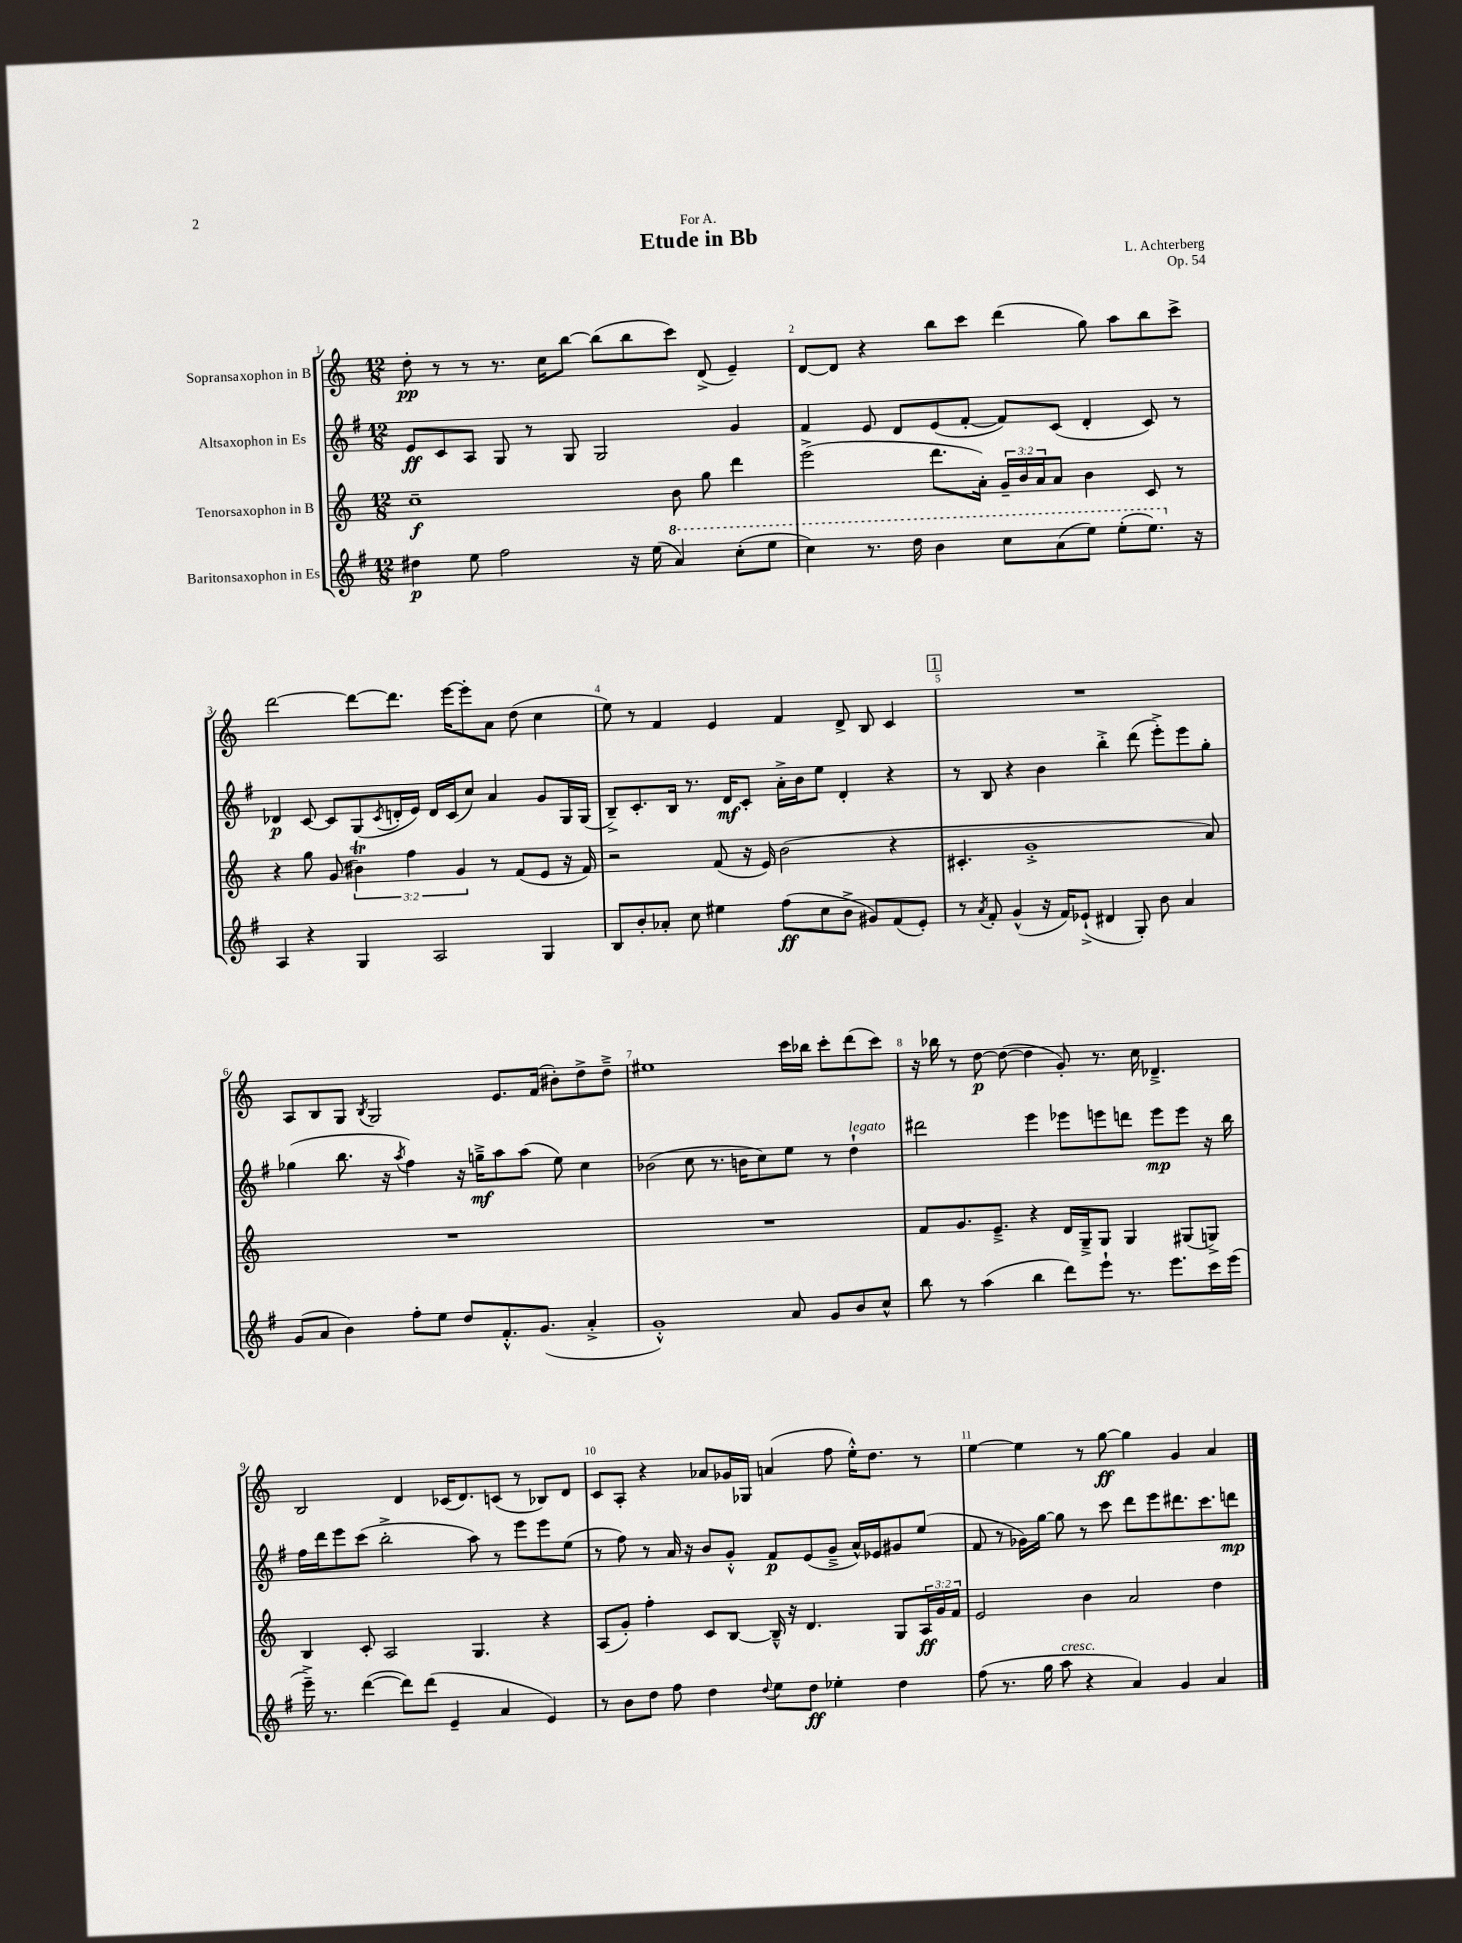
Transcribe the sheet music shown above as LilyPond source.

\header { title = "Etude in Bb" composer = "L. Achterberg" dedication = "For A." opus = "Op. 54" }
<<
\new StaffGroup <<
\new Staff = "s0" \with { instrumentName = "Sopransaxophon in B" } {
    \clef treble \key c \major \numericTimeSignature \time 12/8
    d''8-.\pp r8 r8 r8. c''16 b''8~ b''8( b''8 c'''8) d'8->( e'4--) |
    d'8~ d'8 r4 b''8 c'''8 d'''4( g''8) a''8 b''8 c'''8-> |
    d'''2~ d'''8~ d'''8. e'''16~ e'''8-. a'8 d''8( c''4 |
    e''8) r8 f'4 e'4 f'4 d'8-> b8 c'4 |
    \mark \markup { \box "1" } R1. |
    a8 b8 g8 \acciaccatura { b8 } g2 e'8. f'16( bis'8-.) d''8-> d''8---> |
    eis''1 c'''16 bes''16 c'''8-. d'''8( c'''8) |
    r16 bes''16 r8 d''8~\p d''8~( d''4 g'8-.) r8. c''16 des'4.---> |
    b2 d'4 ces'16( d'8.) c'8( r8 bes8) d'8 |
    c'8 a8-. r4 aes'8 ges'16 ges16 a'4( f''8 e''16-.-^) d''8. r8 |
    e''4~ e''4 r8 g''8~\ff g''4 g'4 a'4 \bar "|." |
}
\new Staff = "s1" \with { instrumentName = "Altsaxophon in Es" } {
    \clef treble \key g \major \numericTimeSignature \time 12/8
    e'8\ff c'8 a8 g8 r8 g8 g2 g'4 |
    fis'4 e'8 d'8 e'8( fis'8~-. fis'8) c'8( d'4-. c'8) r8 |
    des'4\p c'8~ c'8 g8( \acciaccatura { c'8 } d'16-. e'16) d'16 c'16( c''8) a'4 g'8 g16 g16( |
    b8--->) c'8.-. b16 r8. d'16\mf c'8-. a'16-.-> b'16 e''8 d'4-. r4 |
    \mark \markup { \box "1" } r8 b8 r4 b'4 b''4-.-> d'''8( e'''8-.->) e'''8 g''8-. |
    ges''4( b''8. r16 \acciaccatura { a''8 } fis''4) r16 g''16--->\mf a''8 a''8( e''8) c''4 |
    bes'2( c''8 r8. b'16 c''8) e''8 r8 d''4-!^\markup { \italic "legato" } |
    dis'''2 e'''4 ees'''8 e'''8 d'''8 e'''8\mp e'''8 r16 b''16 |
    fis''16 d'''16 e'''8 c'''8( b''2-.-> a''8) r8 e'''8 e'''8 e''8( |
    r8 fis''8) r8 a'16 r16 b'8 g'8-.-^ fis'8\p e'8( g'8---> a'16-^) ees'16 gis'8 e''8( |
    fis'8 r8 ges'16) g''16~ g''8 r8 c'''8 d'''8 e'''8 dis'''8. c'''8. d'''8\mp \bar "|." |
}
\new Staff = "s2" \with { instrumentName = "Tenorsaxophon in B" } {
    \clef treble \key c \major \numericTimeSignature \time 12/8 \override Staff.TupletNumber.text = #tuplet-number::calc-fraction-text
    c''1--\f b'8 g''8 d'''4 |
    e'''2->( d'''8. a'16-.) \tuplet 3/2 { g'16-- b'16 a'16 } a'8 b'4 c'8 r8 |
    r4 g''8 g'8( \tuplet 3/2 { bis'4\trill) f''4 g'4 } r8 f'8( e'8 r16 f'16) |
    r2 f'8( r16 e'16) b'2( r4 |
    \mark \markup { \box "1" } cis'4.-. g'1-.-> a'8) |
    R1. |
    R1. |
    f'8 g'8. e'8.---> r4 d'16 g16---> g8 g4 gis8( g8->) |
    b4 c'8-. a2 g4. r4 |
    a8( g'8-.) f''4-. c'8 b8~ b16---^ r16 d'4. g8 \tuplet 3/2 { a16\ff g'16 f'16 } |
    e'2 b'4 a'2 d''4 \bar "|." |
}
\new Staff = "s3" \with { instrumentName = "Baritonsaxophon in Es" } {
    \clef treble \key g \major \numericTimeSignature \time 12/8
    dis''4\p e''8 fis''2 r16 e''16( \ottava #1 a''4) c'''8-.( e'''8 |
    c'''4) r8. d'''16 b''4 c'''8 a''8( e'''8) e'''8-.( e'''8.) \ottava #0 r16 |
    a4 r4 g4 a2 g4 |
    b8 b'8-. aes'8-. c''8 eis''4 fis''8\ff( c''8 b'8-> gis'8) fis'8( e'8-.) |
    \mark \markup { \box "1" } r8 \acciaccatura { a'8 } fis'8-. g'4-^( r16 fis'16) ees'8-!->( dis'4 g8-.) b'8 a'4 |
    g'8( a'8 b'4) fis''8-. e''8 d''8 fis'8.-.-^ g'8.( a'4-.-> |
    g'1-.-^) a'8 g'8 b'8 c''8-^ |
    b''8 r8 a''4( b''4 d'''8) e'''8-! r8. e'''8. c'''16 e'''16( |
    e'''16--->) r8. d'''4~( d'''8) d'''8( e'4-- a'4 e'4) |
    r8 b'8 d''8 fis''8 d''4 \appoggiatura { d''8 } e''8 d''8\ff ees''4-. d''4 |
    fis''8( r8. g''16 a''8^\markup { \italic "cresc." } r4 a'4) g'4 a'4 \bar "|." |
}
>>
>>
\layout { \context { \Score \override BarNumber.break-visibility = ##(#f #t #t) barNumberVisibility = #all-bar-numbers-visible } }
